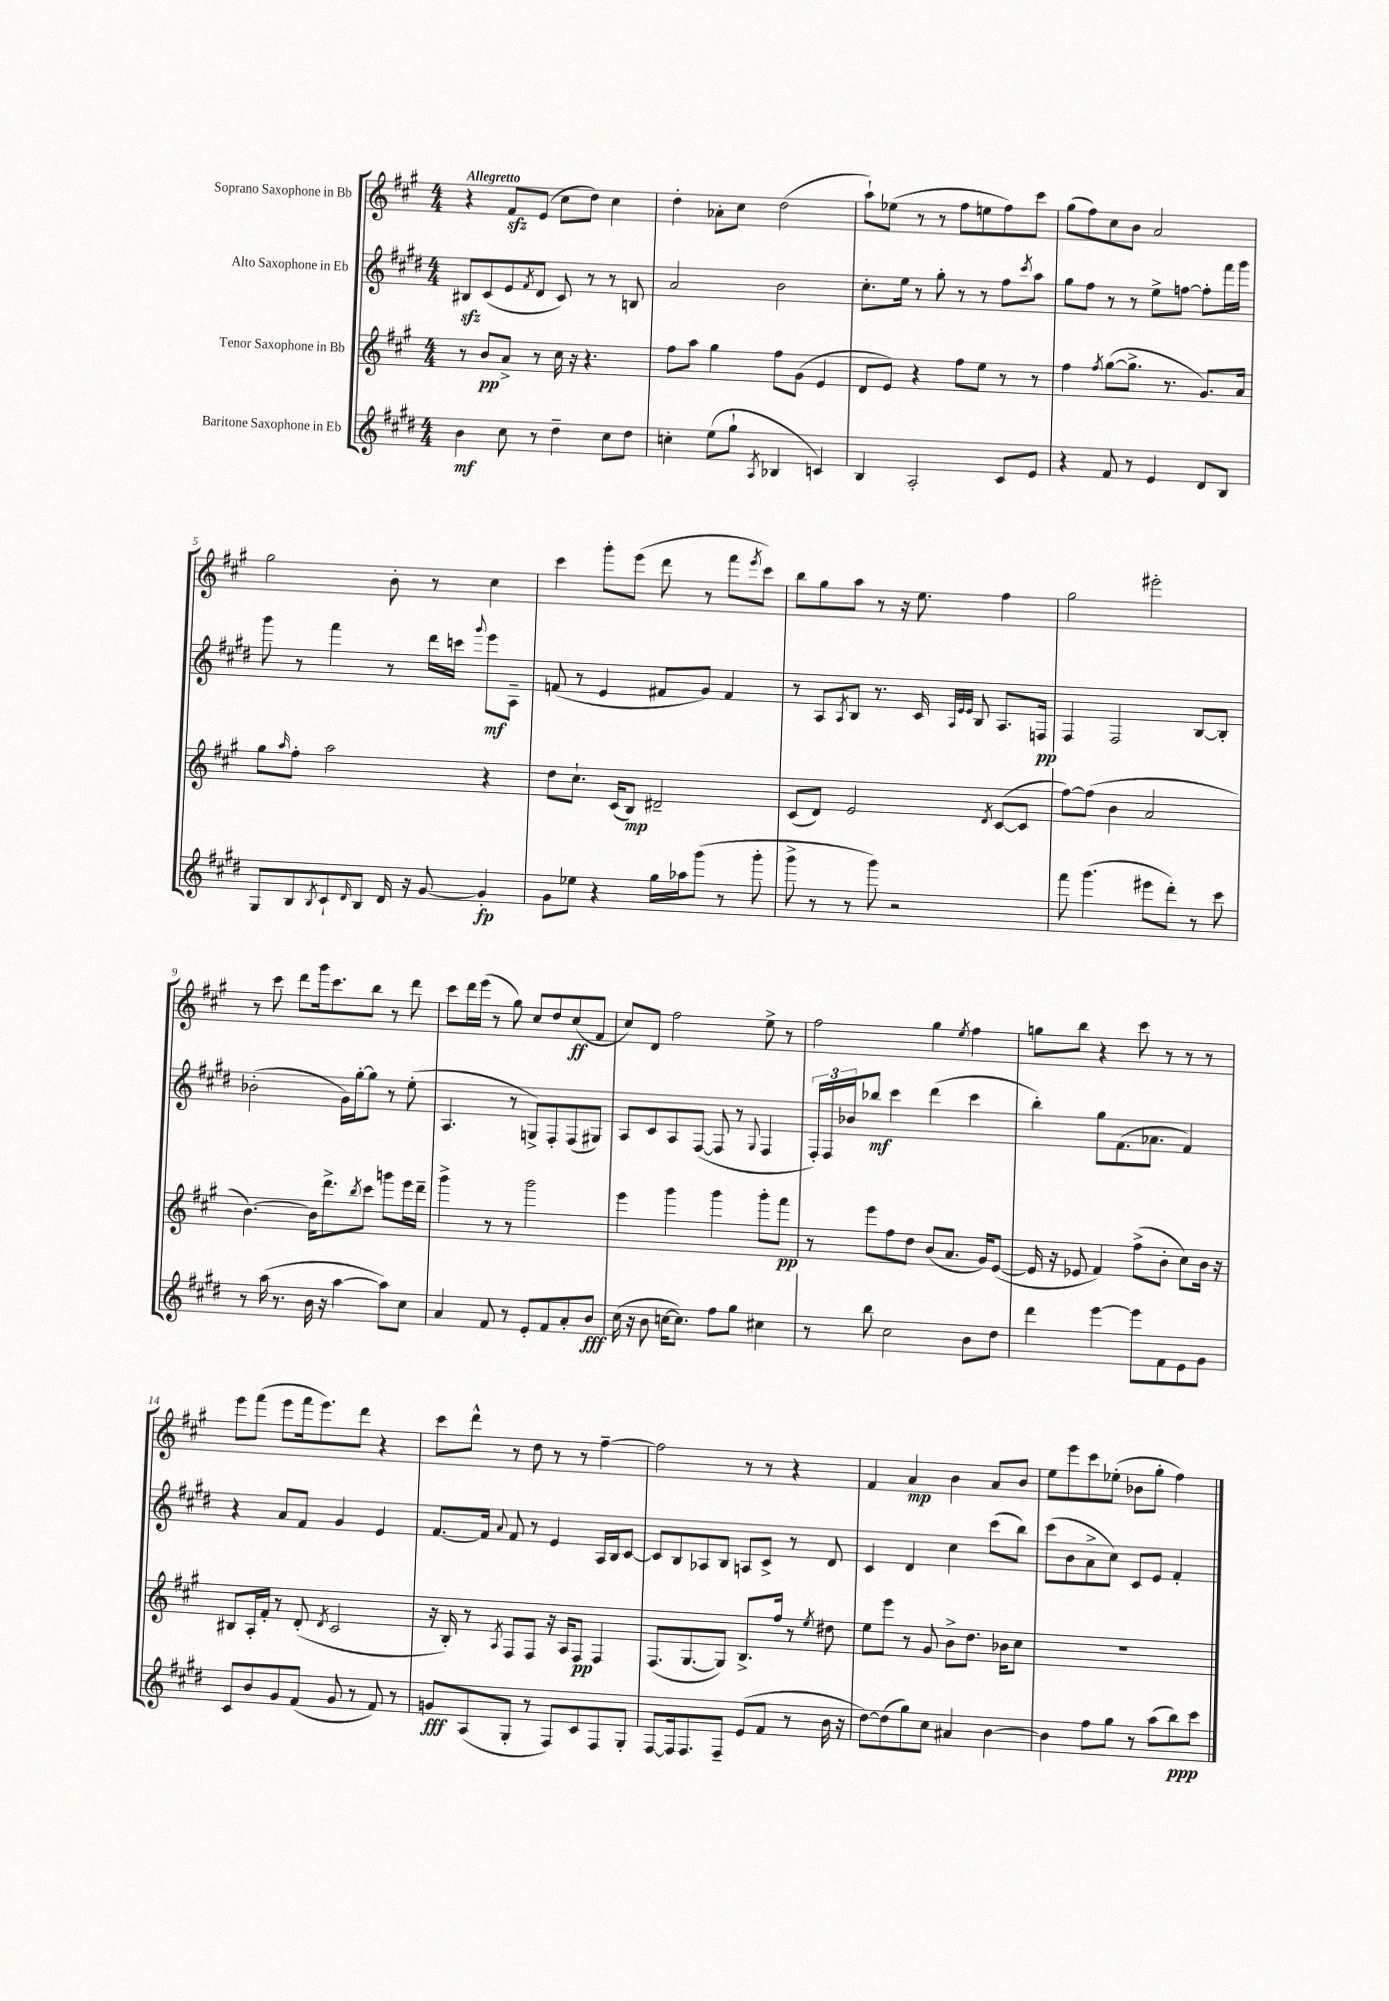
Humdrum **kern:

**kern	**kern	**kern	**kern
*staff4	*staff3	*staff2	*staff1
*clefG2	*clefG2	*clefG2	*clefG2
*k[f#c#g#d#]	*k[f#c#g#]	*k[f#c#g#d#]	*k[f#c#g#]
*M4/4	*M4/4	*M4/4	*M4/4
4b	8r	8B#	4r
.	8b	(8c#	.
8cc#	8a^	8e	8f#
.	.	8qf#	.
8r	8r	8d#	(8e
4dd#~	16cc#	8c#)	8cc#
.	16r	.	.
.	4.r	8r	8dd)
8cc#	.	8r	4cc#
8dd#	.	8B	.
=	=	=	=
4cc'	8ff#	2a	4dd'
.	8aa	.	.
(8ee	4gg#	.	8a-'
8gg#`	.	.	8cc#
8qA	.	.	.
4B-	8ff#	2b	(2dd
.	(8g#	.	.
4c)	4e	.	.
=	=	=	=
4B	8d	8.cc#'	8aa`)
.	8e)	.	(8ee-
.	.	16ee	.
2A'	4r	8r	8r
.	.	8gg#'	8r
.	8ff#	8r	8ff#
.	8ee	8r	8ee
8c#	8r	8ff#	8ff#)
.	.	8qccc#	.
8e	8r	8aa	8ccc#
=	=	=	=
4r	4ff#	8gg#	(8gg#
.	.	8ff#	8ff#)
.	8qff#	.	.
8f#	([8gg#	8r	8cc#
8r	8.gg#^]	8r	8b
4e	.	8ee^	2a
.	8.r	.	.
.	.	[8ff	.
8d#	8.g#)	8ff']	.
8B	.	16fff#	.
.	16a	16ggg#	.
=	=	=	=
8G#	8gg#	8ggg#	2gg#
.	16qqaa	.	.
8B	8ff#'	8r	.
8qB	.	.	.
8c#`	2aa	4fff#	.
16qqd#	.	.	.
8B	.	.	.
16d#	.	8r	8b'
16r	.	.	.
[8g#	.	16ddd#	8r
.	.	16ccc	.
.	.	8qqggg#	.
4g#']	4r	8eee	4cc#
.	.	8A~	.
=	=	=	=
8g#	8dd	(8f	4ccc#
8ee-	8.cc#`	8r	.
4r	.	4e	8ggg#'
.	(16c#	.	.
.	8B)	.	(8eee
16gg#	2d#~	8f#	8ddd
16aa-	.	.	.
(8ggg#	.	8g#)	8r
8r	.	4f#	8fff#
.	.	.	8qeee
8ggg#'	.	.	8ccc#)
=	=	=	=
8ggg#^	(8c#	8r	8bb
8r	8d)	8A	8gg#
.	.	8qA	.
8r	2e	8B	8aa
8ggg#)	.	8.r	8r
2r	.	.	16r
.	.	16c#	8.ee
.	.	32qqA	.
.	.	32qqe	.
.	.	32qqe	.
.	.	8B	.
.	8qd	.	.
.	([8c#	8.A	4ff#
.	8c#]	.	.
.	.	16F	.
=	=	=	=
8fff#	[8ff#)	4F#	2gg#
(4.ggg#	(8ff#]	.	.
.	4b	2F#	.
8eee#	2a	.	2eee#'
8ddd#')	.	.	.
8r	.	[8B	.
8ccc#	.	8B']	.
=	=	=	=
8r	[4.b)	(2b-'	8r
(16aa	.	.	8ccc#
8.r	.	.	.
.	.	.	8ddd
16b	16b]	.	16ggg#
16r	8.ddd^	.	8.ccc#
[4aa	.	16g#)	.
.	.	[16gg#'	.
.	8qbb	.	.
.	8ccc#	8gg#]	8bb
8aa])	8ggg	8r	8r
8cc#	16eee	(8ee'	8ddd
.	16ddd~	.	.
=	=	=	=
4a	4ggg#^	4.A	8ccc#
.	.	.	16ddd
.	.	.	(16eee
8f#	8r	.	8r
8r	8r	8r	8gg#)
8e'	2ggg#	8G^)	8cc#
8f#	.	8F#'	8dd
8a'	.	(8F#	(8cc#
8b	.	8G#)	8f#
=	=	=	=
(16cc#	4eee	8A	8cc#)
16r	.	.	.
8b	.	8c#	8d
[16cc	4ggg#	8A	2ff#
8.cc])	.	.	.
.	.	([8F#	.
8ff#	4ggg#	8F#]	.
8gg#	.	8r	.
.	.	8qqG#	.
4cc#	8ggg#'	4F#	8ee^
.	8fff#	.	8r
=	=	=	=
8r	8r	24F#')	2ff#
.	.	24F#	.
.	.	24b-	.
8bb	8eee	8bb-	.
2cc#	8ff#	4ccc#	.
.	8dd	.	.
.	(8b	(4ddd#	4gg#
.	8.a	.	.
.	.	.	8qee
8b	.	4ccc#	4ff#
.	16g#)	.	.
8dd#	([8e	.	.
=	=	=	=
4ddd#	16e]	4bb')	8gg
.	16r	.	.
.	8e-	.	8bb
[4eee	4f#)	8gg#	4r
.	.	(8.f#	.
8eee]	(8ff#^	.	8ccc#
.	.	8.a-	.
8f#	8b'	.	8r
8e	8cc#)	4f#)	8r
8g#	16b	.	8r
.	16r	.	.
=	=	=	=
8c#	8B#	4r	8eee
8b	16A'	.	(8fff#
.	16f#'	.	.
8g#	8r	8a	8eee
(8f#	(8d'	8f#	16fff#
.	.	.	8.eee)
.	8qd	.	.
8g#	2c#	4g#	.
8r	.	.	8ddd
8f#)	.	4e	4r
8r	.	.	.
=	=	=	=
8g	16r	[8.f#	8ccc#
.	16B')	.	.
(8A	8r	.	8ddd^^
.	.	16f#]	.
.	8qA	8qqa	.
8G#'	8F#	8f#	8r
8r	8F#	8r	8dd
8F#)	16r	4e	8r
.	16A	.	.
8c#	8F#	.	8r
8F#	4F#	16A	[4ff#~
.	.	16B	.
8G#'	.	[8c#	.
=	=	=	=
[8F#	(8.F#	8c#]	2ff#]
16F#]	.	8B	.
8.F#	[8.G#	.	.
.	.	8A-	.
8F#~	8G#])	8B	.
(8e	8.B^	8A	8r
8f#	.	8c#^	8r
.	16ff#	.	.
8r	8r	8r	4r
.	8qee	.	.
16b	8dd#	8d#	.
16r	.	.	.
=	=	=	=
[8dd#)	8ee	4c#	4f#
(8dd#]	8eee	.	.
8gg#)	8r	4d#	4a
8cc#	8g#	.	.
4a#	8b^	4cc#	4b
.	8.dd	.	.
[4b	.	(8ccc#	8a
.	16b-	.	.
.	8cc#	8bb)	8b
=	=	=	=
4b]	1r	(8ccc#	8ee
.	.	8b	8eee
8ff#	.	8a^	8ccc#
8gg#	.	8cc#)	(8ee-'
8r	.	8c#	8b-
(8aa	.	8e	8gg#'
8bb)	.	4f#'	4ff#)
8ccc#	.	.	.
==	==	==	==
*-	*-	*-	*-
